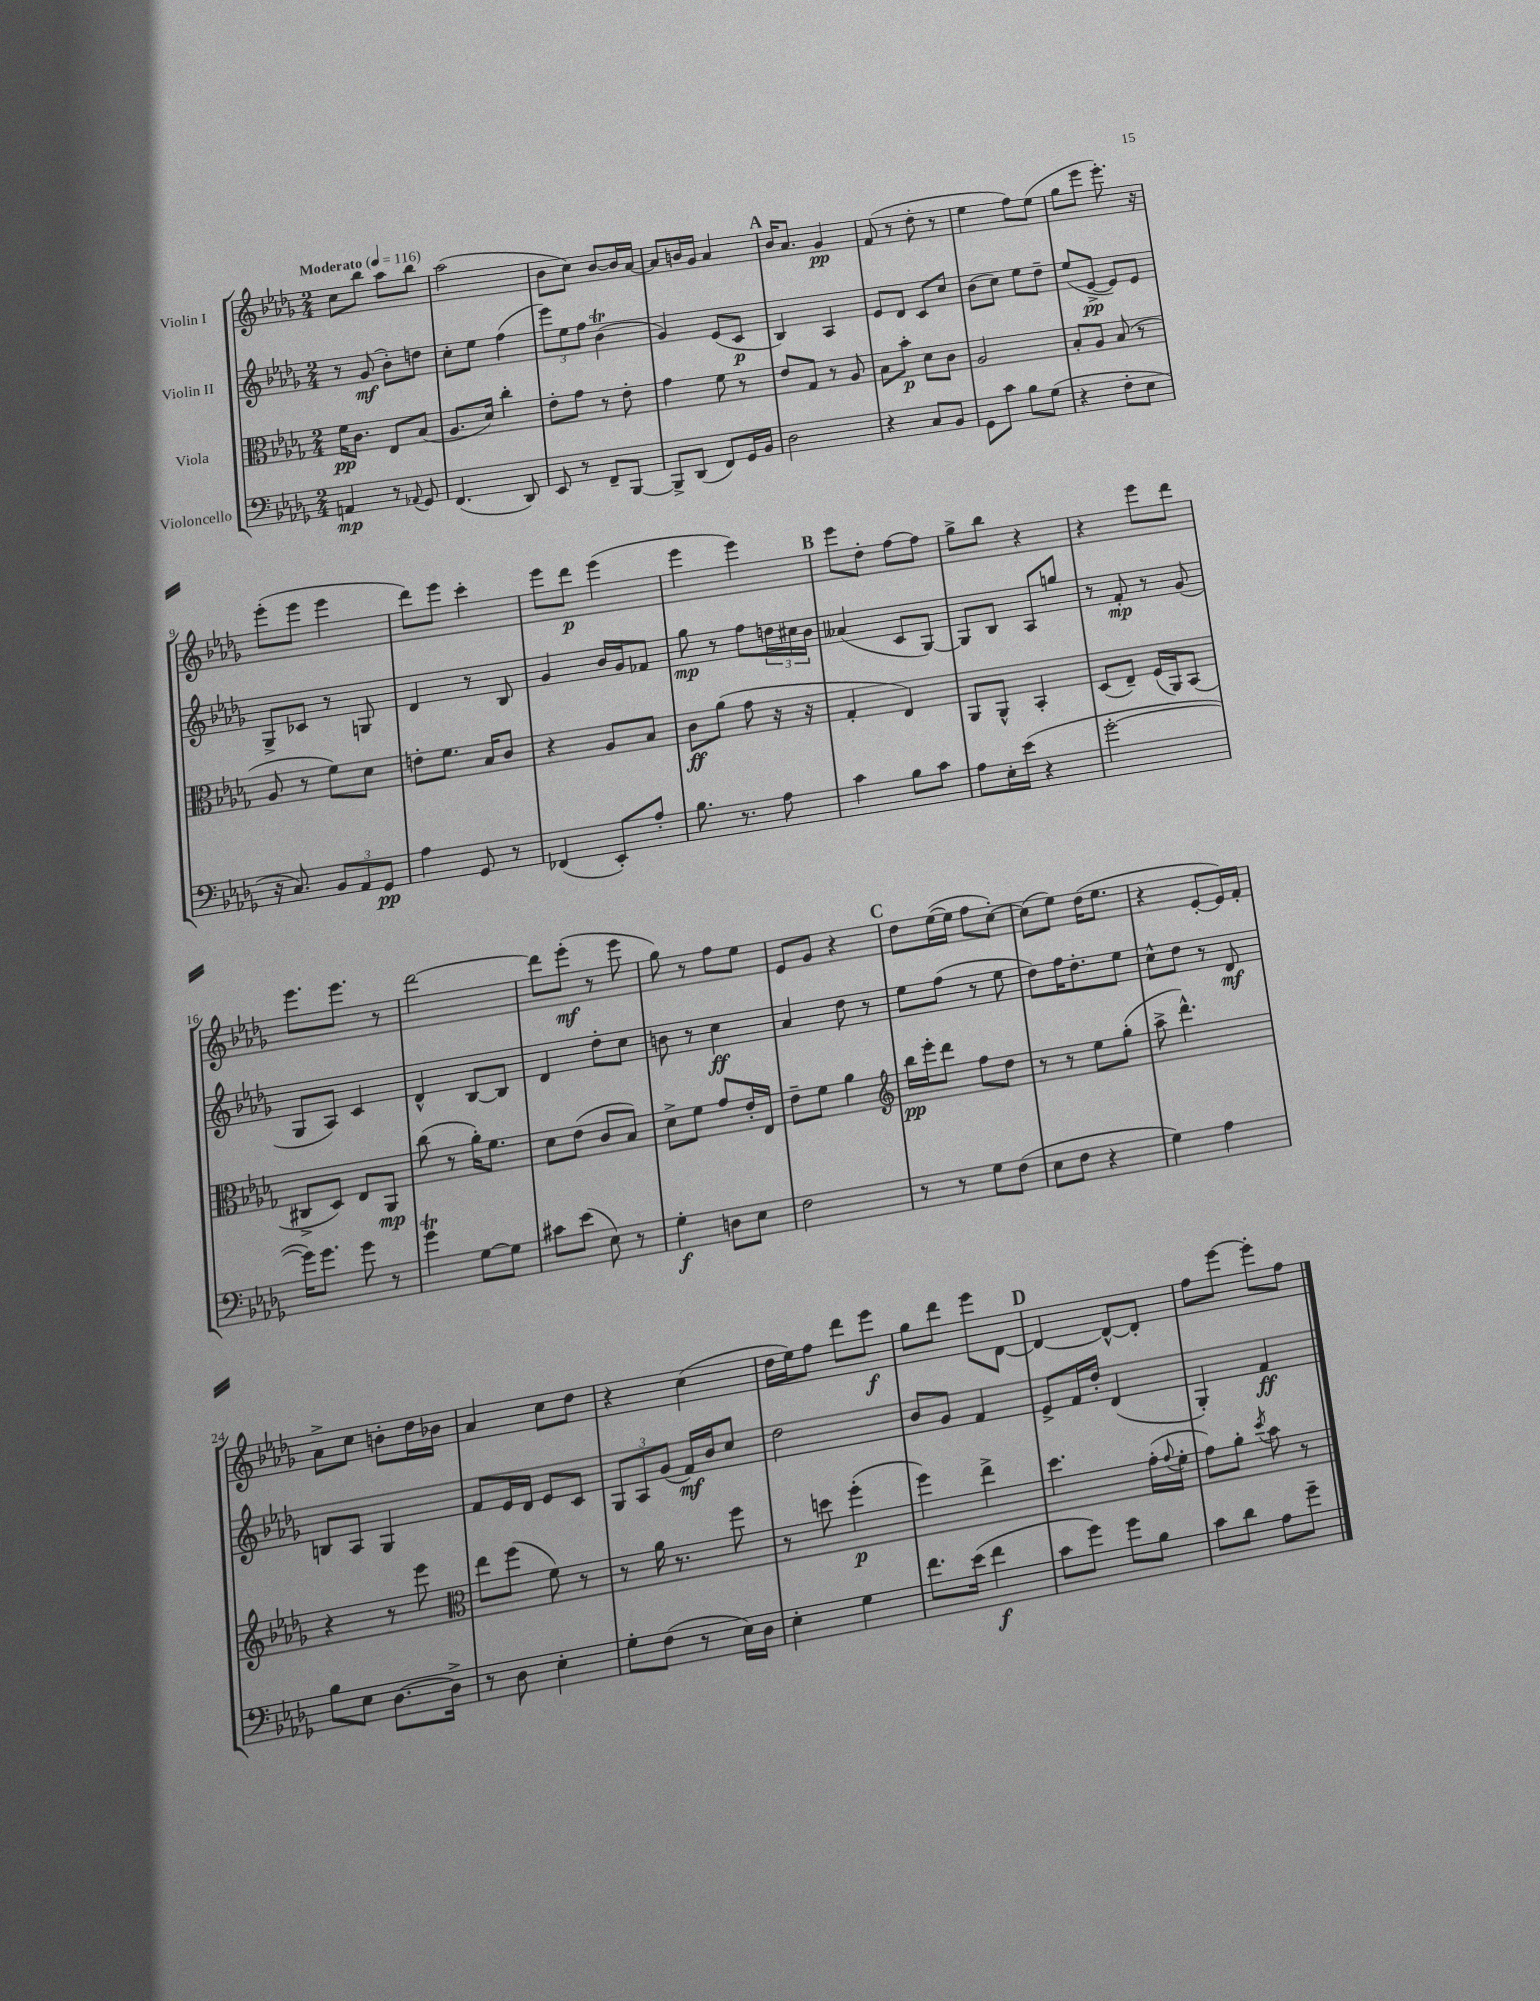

**kern	**dynam	**kern	**dynam	**kern	**dynam	**kern	**dynam
*part4	*part4	*part3	*part3	*part2	*part2	*part1	*part1
*staff4	*staff4	*staff3	*staff3	*staff2	*staff2	*staff1	*staff1
*I"Violoncello	*	*I"Viola	*	*I"Violin II	*	*I"Violin I	*
*clefF4	*	*clefC3	*	*clefG2	*	*clefG2	*
*k[b-e-a-d-g-]	*	*k[b-e-a-d-g-]	*	*k[b-e-a-d-g-]	*	*k[b-e-a-d-g-]	*
*M2/4	*	*M2/4	*	*M2/4	*	*M2/4	*
*MM116	*	*MM116	*	*MM116	*	*MM116	*
=1	=1	=1	=1	=1	=1	=1	=1
!	!	!	!	!	!	!LO:TX:a:B:t=Moderato	!
4AAn/	mp	16f\KL	pp	8r	.	8cc\L	.
.	.	8.c\J	.	.	.	.	.
.	.	.	.	(8g-/	mf	8bb-\J	.
8r	.	8E-/L	.	8b-'\L)	.	8aa-\L	.
8qqAA-X/	.	.	.	.	.	.	.
8GG-/	.	(8B-/J	.	8ddn\J	.	8bb-\J	.
=2	=2	=2	=2	=2	=2	=2	=2
(4.FF/	.	8.A-/L	.	8cc'\L	.	(2aa-\	.
.	.	.	.	8ee-\J	.	.	.
.	.	16d-/Jk)	.	.	.	.	.
.	.	4cc'\	.	(4ff\	.	.	.
8DD-/)	.	.	.	.	.	.	.
=3	=3	=3	=3	=3	=3	=3	=3
8EE-/	.	8e-'\L	.	12eee-\L)	.	8b-\L	.
.	.	.	.	12ee-\	.	.	.
8r	.	8g-\J	.	.	.	8cc\J)	.
.	.	.	.	12ff\J	.	.	.
8FF~/L	.	8r	.	(4b-T\	.	[8b-/L	.
[8BBB-/J	.	8e-'\	.	.	.	16b-/L]	.
.	.	.	.	.	.	[16a-/JJ	.
=4	=4	=4	=4	=4	=4	=4	=4
8BBB-^/L]	.	4g-\	.	4g-/)	.	8a-/L]	.
(8DD-/J	.	.	.	.	.	16bn/L	.
.	.	.	.	.	.	16g-/JJ	.
8FF/L)	.	8f\	.	(8e-/L	.	4a-/	.
16GG-/L	.	8r	.	8c/J	p	.	.
16BB-/JJ	.	.	.	.	.	.	.
!!LO:REH:place=s1:t=A
=5	=5	=5	=5	=5	=5	=5	=5
2D-\	.	8e-/L	.	4B-/)	.	16b-/KL	.
.	.	.	.	.	.	8.a-/J	.
.	.	8G-/J	.	.	.	.	.
.	.	8r	.	4A-/	.	4g-/	pp
.	.	8A-/	.	.	.	.	.
=6	=6	=6	=6	=6	=6	=6	=6
4r	.	8B-\L	.	8e-/L	.	(8f/	.
.	.	8b-'\J	p	8d-/J	.	8r	.
8C/L	.	8d-\L	.	8c/L	.	8dd-'\	.
8BB-/J	.	8c\J	.	8cc/J	.	8r	.
=7	=7	=7	=7	=7	=7	=7	=7
8GG-\L	.	2A-/	.	(8b-\L	.	4ee-\	.
8c\J	.	.	.	8cc\J)	.	.	.
8B-\L	.	.	.	8ee-\L	.	8ff\L)	.
(8G-\J	.	.	.	8dd-~\J	.	(8ee-\J	.
=8	=8	=8	=8	=8	=8	=8	=8
4r	.	8B-'/L	.	(8ee-/L	.	8gg-\L	.
.	.	8A-/J	.	[8e-^/J	pp	8eee-\J	.
8F'\L	.	(8B-/	.	8e-/L])	.	8.eee-'\)	.
8E-\J	.	8r	.	8e-/J	.	.	.
.	.	.	.	.	.	16r	.
!!LO:LB:g=z
=9	=9	=9	=9	=9	=9	=9	=9
16r	.	8A-/	.	8G-^/L	.	(8eee-'\L	.
8.C/)	.	.	.	.	.	.	.
.	.	8r	.	8c-X/J	.	8eee-\J	.
12BB-/L	.	8f\L)	.	8r	.	4eee-\	.
12AA-/	.	.	.	.	.	.	.
.	.	8d-\J	.	8Gn/	.	.	.
12GG-/J	pp	.	.	.	.	.	.
=10	=10	=10	=10	=10	=10	=10	=10
4A-\	.	8en'\L	.	4d-/	.	8ddd-\L)	.
.	.	8.f\J	.	.	.	8eee-\J	.
8GG-/	.	.	.	8r	.	4ccc'\	.
.	.	16B-/KL	.	.	.	.	.
8r	.	8c/J	.	8B-/	.	.	.
=11	=11	=11	=11	=11	=11	=11	=11
(4FF-X/	.	4r	.	4g-/	.	8eee-\L	.
.	.	.	.	.	.	8ddd-\J	p
8EE-'/L)	.	8A-/L	.	16b-/LL	.	(4eee-\	.
.	.	.	.	16g-/J	.	.	.
8A-'/J	.	8B-/J	.	8f-X/J	.	.	.
=12	=12	=12	=12	=12	=12	=12	=12
8.B-\	.	8c\L	ff	8gg-\	mp	4eee-\	.
.	.	(8a-\J	.	8r	.	.	.
8.r	.	.	.	.	.	.	.
.	.	8g-\	.	8ff\L	.	4eee-\)	.
8A-\	.	16r	.	24ddn\L	.	.	.
.	.	.	.	24cc#X\	.	.	.
.	.	16r	.	.	.	.	.
.	.	.	.	24b-\JJ	.	.	.
!!LO:REH:place=s1:t=B
=13	=13	=13	=13	=13	=13	=13	=13
4c\	.	4G-'/	.	(4a--X/	.	8eee-\L	.
.	.	.	.	.	.	8dd-'\J	.
8B-\L	.	4E-/)	.	8c/L	.	[8ff\L	.
8c\J	.	.	.	[8G-/J)	.	8ff\J]	.
=14	=14	=14	=14	=14	=14	=14	=14
8A-\L	.	8AA-/L	.	8G-/L]	.	8gg-^\L	.
16E-'\L	.	8AA-^^/J	.	8B-/J	.	8bb-\J	.
(16e-\JJ	.	.	.	.	.	.	.
4r	.	4BB-'/	.	8A-/L	.	4r	.
.	.	.	.	8ggn/J	.	.	.
=15	=15	=15	=15	=15	=15	=15	=15
[2g-'\	.	(8D-/L	.	8r	.	4r	.
.	.	8E-~/J)	.	8f'/	mp	.	.
.	.	(16F/LL	.	8r	.	8eee-\L	.
.	.	16AA-/J)	.	.	.	.	.
.	.	(8BB-/J	.	(8g-/	.	8ddd-\J	.
!!LO:LB:g=z
=16	=16	=16	=16	=16	=16	=16	=16
16g-\KL])	.	8C#X^/L	.	8G-/L	.	8.eee-\L	.
8.g-\J	.	.	.	.	.	.	.
.	.	8D-/J)	.	8A-/J)	.	.	.
.	.	.	.	.	.	8.eee-\J	.
8g-\	.	8E-/L	.	4c/	.	.	.
8r	.	8AA-/J	mp	.	.	8r	.
=17	=17	=17	=17	=17	=17	=17	=17
4g-T\	.	(8cc\	.	4d-^^/	.	[2ddd-\	.
.	.	8r	.	.	.	.	.
[8G-\L	.	16a-'\KL)	.	[8B-/L	.	.	.
.	.	8.f\J	.	.	.	.	.
8G-\J]	.	.	.	8B-/J]	.	.	.
=18	=18	=18	=18	=18	=18	=18	=18
8c#X\L	.	8d-\L	.	4d-/	.	8ddd-\L]	.
(8e-\J	.	(8e-\J	.	.	.	(8eee-'\J	mf
8E-\)	.	8c/L	.	8dd-'\L	.	8r	.
8r	.	8B-/J)	.	8cc\J	.	8eee-\	.
=19	=19	=19	=19	=19	=19	=19	=19
4G-'\	f	8d-^\L	.	8bn\	.	8gg-\)	.
.	.	8f\J	.	8r	.	8r	.
8Dn\L	.	8g-/L	.	4cc\	ff	8ff\L	.
8E-\J	.	16e-'/L	.	.	.	8ee-\J	.
.	.	16E-/JJ	.	.	.	.	.
=20	=20	=20	=20	=20	=20	=20	=20
2F\	.	8e-~\L	.	4a-/	.	8e-/L	.
.	.	8f\J	.	.	.	8g-/J	.
.	.	4a-\	.	8dd-\	.	4r	.
.	.	.	.	8r	.	.	.
!!LO:REH:place=s1:t=C
=21	=21	=21	=21	=21	=21	=21	=21
*	*	*clefG2	*	*	*	*	*
8r	.	16bb-\LL	pp	8ee-\L	.	8dd-\L	.
.	.	16eee-'\J	.	.	.	.	.
8r	.	8ddd-\J	.	(8ff\J	.	([16ee-\L	.
.	.	.	.	.	.	16ee-\JJ]	.
8G-\L	.	8ff\L	.	8r	.	8ff\L	.
(8F\J	.	8dd-\J	.	8ee-\	.	[8cc'\J)	.
=22	=22	=22	=22	=22	=22	=22	=22
8E-\L	.	8r	.	8dd-\L)	.	(8cc\L]	.
8F\J	.	8r	.	16ff\K	.	8ee-\J)	.
.	.	.	.	8.dd-'\	.	.	.
4r	.	8ee-\L	.	.	.	(16dd-\KL	.
.	.	.	.	.	.	8.ee-\J	.
.	.	(8gg-'\J	.	8ee-\J	.	.	.
=23	=23	=23	=23	=23	=23	=23	=23
4G-\)	.	8aa-^\	.	8cc^^\L	.	4r	.
.	.	4.ddd-^^\)	.	8dd-\J	.	.	.
4A-\	.	.	.	8r	.	[8e-'/L	.
.	.	.	.	8d-/	mf	16e-/L])	.
.	.	.	.	.	.	16f'/JJ	.
!!LO:LB:g=z
=24	=24	=24	=24	=24	=24	=24	=24
8B-\L	.	4r	.	8Bn/L	.	8a-^\L	.
8E-\J	.	.	.	8A-/J	.	8cc\J	.
[8.D-\L	.	8r	.	4G-/	.	8bn'\L	.
.	.	8eee-\	.	.	.	16dd-\L	.
16D-^\Jk]	.	.	.	.	.	16b-X\JJ	.
=25	=25	=25	=25	=25	=25	=25	=25
*	*	*clefC3	*	*	*	*	*
8r	.	8ee-\L	.	8f/L	.	4a-/	.
8D-\	.	(8ff\J	.	16e-/L	.	.	.
.	.	.	.	16d-/JJ	.	.	.
4E-'\	.	8f\)	.	8e-/L	.	8cc\L	.
.	.	8r	.	8c/J	.	8dd-\J	.
=26	=26	=26	=26	=26	=26	=26	=26
8G-'\L	.	8r	.	12G-/L	.	4r	.
.	.	.	.	12A-/	.	.	.
(8F\J	.	16a-\	.	.	.	.	.
.	.	.	.	(12g-/J	.	.	.
.	.	8.r	.	.	.	.	.
8r	.	.	.	16f/LL)	mf	(4cc\	.
.	.	.	.	16b-/J	.	.	.
16E-\LL)	.	8ff\	.	8cc/J	.	.	.
16D-\JJ	.	.	.	.	.	.	.
=27	=27	=27	=27	=27	=27	=27	=27
4E-'\	.	8r	.	2dd-\	.	16dd-\LL	.
.	.	.	.	.	.	16ee-\J)	.
.	.	8ddn\	.	.	.	8ff\J	.
4G-\	.	(4ff'\	p	.	.	8ddd-\L	.
.	.	.	.	.	.	8eee-\J	f
=28	=28	=28	=28	=28	=28	=28	=28
8.f\L	.	4ff\)	.	8b-/L	.	8gg-\L	.
.	.	.	.	8g-/J	.	8ddd-\J	.
(16e-\Jk	.	.	.	.	.	.	.
4f\	f	4ee-^\	.	4f/	.	8eee-\L	.
.	.	.	.	.	.	[8d-\J	.
!!LO:REH:place=s1:t=D
=29	=29	=29	=29	=29	=29	=29	=29
8c\L	.	4.dd-\	.	8e-^/L	.	4d-/_	.
8g-\J)	.	.	.	16f/L	.	.	.
.	.	.	.	16dd-'/JJ	.	.	.
8g-\L	.	.	.	(4d-/	.	8d-^^/L_	.
8B-\J	.	(16g-'\LL	.	.	.	8d-'/J]	.
.	.	8qqg-/	.	.	.	.	.
.	.	16f'\JJ	.	.	.	.	.
=30	=30	=30	=30	=30	=30	=30	=30
8c\L	.	8g-\L)	.	4G-'/)	.	8ff\L	.
8d-\J	.	8a-'\J	.	.	.	[8eee-\J	.
.	.	8qdd-/	.	.	.	.	.
8A-\L	.	8b-\	.	4f/	ff	8eee-'\L]	.
8g-~\J	.	8r	.	.	.	8ff\J	.
==	==	==	==	==	==	==	==
*-	*-	*-	*-	*-	*-	*-	*-
